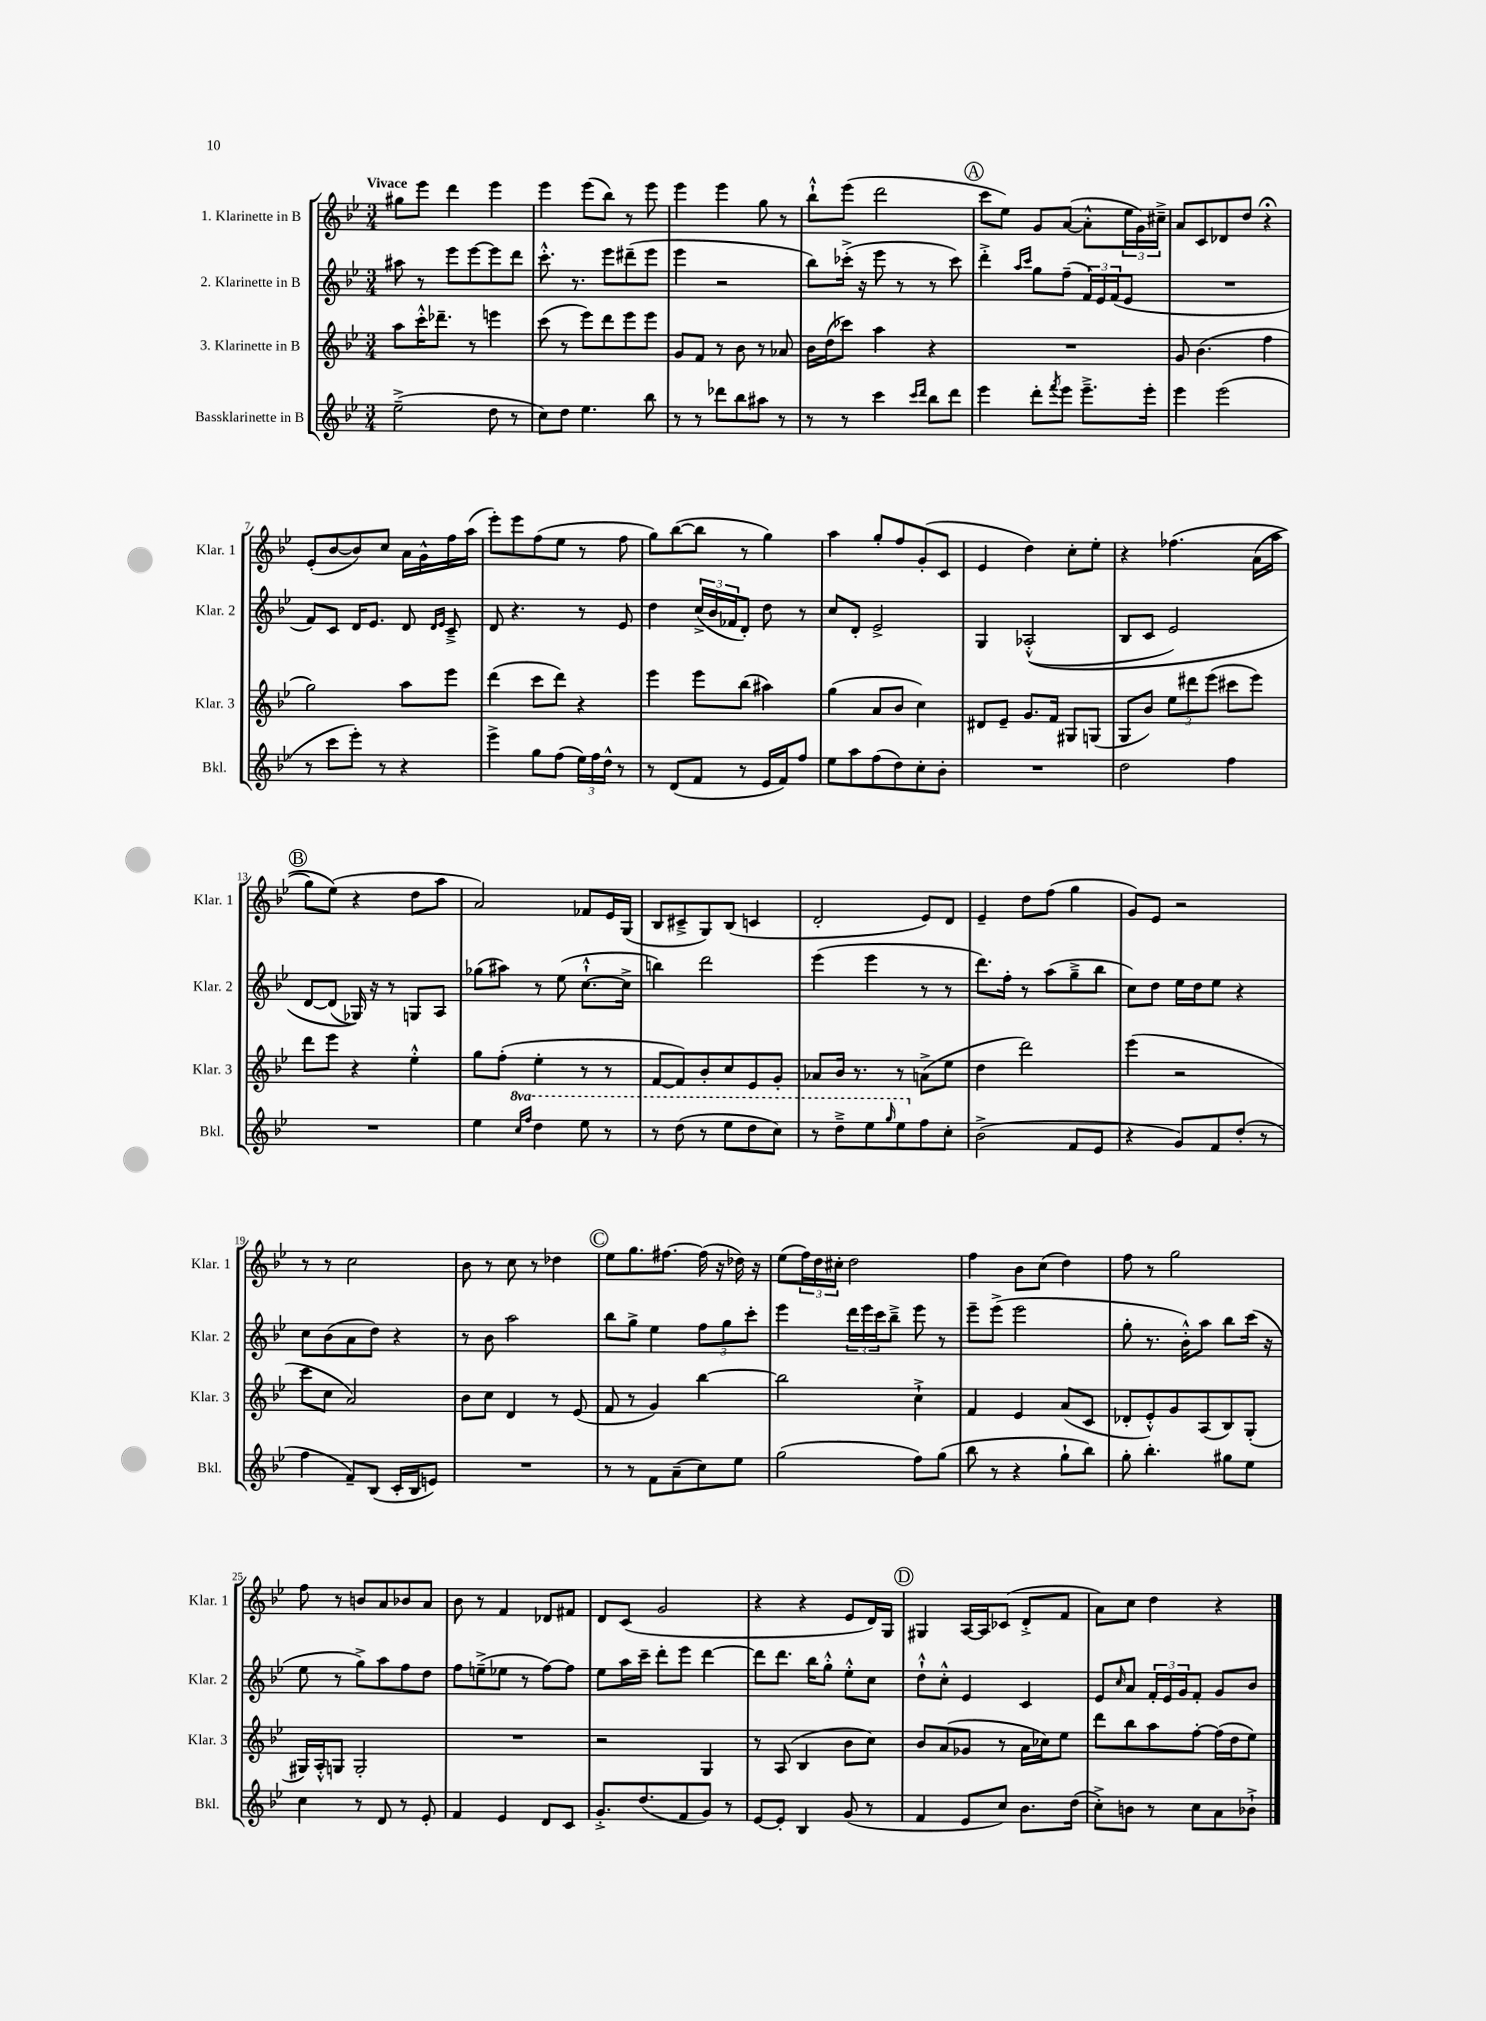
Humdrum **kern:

**kern	**kern	**kern	**kern
*staff4	*staff3	*staff2	*staff1
*clefG2	*clefG2	*clefG2	*clefG2
*k[b-e-]	*k[b-e-]	*k[b-e-]	*k[b-e-]
*M3/4	*M3/4	*M3/4	*M3/4
(2ee-~^	8aa	8aa#	8gg#
.	16ccc'^^	8r	8eee-
.	8.ddd-~	.	.
.	.	8eee-	4ddd
.	8r	[8eee-	.
8dd	4eee	8eee-]	4eee-
8r	.	8ddd	.
=	=	=	=
8cc)	(8ccc	8.ccc'^^	4eee-
8dd	8r	.	.
.	.	8.r	.
4.ee-	8eee-)	.	(8eee-
.	8ddd	8eee-	8bb-)
.	8eee-	(8ddd#~	8r
8bb-	8eee-	8eee-	8eee-
=	=	=	=
8r	8g	4eee-	4eee-
8r	8f	.	.
8ddd-	8r	2r	4eee-
8bb-	8b-	.	.
8aa#	8r	.	8gg
8r	8a-	.	8r
=	=	=	=
8r	16b-	8bb-)	8bb-`^^
.	(16dd	.	.
8r	8ccc-)	(16ccc-'^	(8eee-
.	.	16r	.
4ccc	4aa	8eee-	2ddd
.	.	8r	.
16qqccc	.	.	.
16qqddd	.	.	.
8bb-	4r	8r	.
8ddd	.	8ccc-)	.
=	=	=	=
4eee-	2.r	4ddd'^	8ccc
.	.	.	8ee-)
.	.	16qqaa	.
.	.	16qqccc	.
8ddd'	.	8gg	8g
8qfff	.	.	.
8eee-	.	(8ff~	([8a
8.eee-~^	.	24f)	8a'^^]
.	.	24e-	.
.	.	(24f	.
.	.	8e-	24ee-
.	.	.	24g)
16eee-'	.	.	.
.	.	.	24cc#~^
=	=	=	=
4eee-	8g	2.r	8a
.	(4.b-	.	8c
(2eee-	.	.	8d-
.	.	.	8dd
.	4ff	.	4r;
=	=	=	=
8r	2gg)	8f)	(8e-'
8ccc	.	8c	[8b-
8eee-')	.	16d	8b-])
.	.	8.e-	.
8r	.	.	8cc
4r	8aa	8d	16a
.	.	.	16g^^
.	.	16qqd	.
.	.	16qqe-	.
.	8eee-	8c~^	16ff
.	.	.	(16aa
=	=	=	=
4eee-^	(4ddd	8d	8eee-')
.	.	4.r	8eee-
8gg	8ccc	.	(8ff
(8ff	8ddd)	.	8ee-
24ee-)	4r	8r	8r
24ff	.	.	.
24dd^^	.	.	.
8r	.	8e-	8ff
=	=	=	=
8r	4eee-	4dd	8gg)
(8d	.	.	([8bb-
8f	8eee-	(24cc^	8bb-]
.	.	24b-	.
.	.	24f-	.
8r	(8bb-	8d')	8r
16e-	4aa#)	8dd	4gg)
16f)	.	.	.
8ff	.	8r	.
=	=	=	=
8ee-	(4gg	8cc	4aa
8aa	.	8d'	.
(8ff	8a	2e-^	8gg'
8dd)	8b-	.	8ff
8cc'	4cc)	.	(8g'
8b-'	.	.	8c
=	=	=	=
2.r	8d#	4G	4e-
.	8e-~	.	.
.	8.g	&((2A-'^^	4dd)
.	16f	.	.
.	8G#	.	8cc'
.	(8G	.	8ee-'
=	=	=	=
2dd	8G	8B-	4r
.	8b-)	8c	.
.	12ee-	2e-)	&(4.ff-
.	12ddd#	.	.
.	(12eee-	.	.
4ff	8ccc#	.	.
.	8eee-)	.	(16a
.	.	.	16aa
=	=	=	=
2.r	8ddd	[8d	8gg)
.	8eee-	(8d]	(8ee-&)
.	4r	16G-)&)	4r
.	.	16r	.
.	.	8r	.
.	4ee-'^^	8G	8dd
.	.	8A	8aa
=	=	=	=
4ee-	8gg	(8gg-	2a)
.	(8ff'	8aa#)	.
16qqccc	.	.	.
16qqfff	.	.	.
4ddd	4ee-'	8r	.
.	.	(8ee-	.
8eee-	8r	[8.cc`^^	8f-
8r	8r	.	16e-
.	.	16cc^]	(16G
=	=	=	=
8r	[8f	4bb)	8B-
(8ddd	8f])	.	8c#~^
8r	8b-'	2ddd	8G)
8eee-	8cc	.	(8B-
8ddd	8e-	.	4c
8ccc)	8g'	.	.
=	=	=	=
8r	8a-	(4eee-	2d'
8ddd~^	16b-	.	.
.	8.r	.	.
8eee-	.	4eee-	.
16qqggg	.	.	.
8eee-	8r	.	.
8ff	(8a^	8r	8e-)
8cc'	8ee-	8r	8d
=	=	=	=
(2b-^	4dd	8.ddd)	4e-~
.	.	16ff'	.
.	2ddd)	8r	8dd
.	.	(8aa	(8ff
8f	.	8gg~^	4gg
8e-	.	8bb-	.
=	=	=	=
4r	(4eee-	8cc)	8g)
.	.	8dd	8e-
8g)	2r	16ee-	2r
.	.	16dd	.
8f	.	8ee-	.
(8dd'	.	4r	.
8r	.	.	.
=	=	=	=
4ff	8ccc	8cc	8r
.	8cc	(8b-	8r
8f~)	2a)	8a	2cc
(8B-	.	8dd)	.
16c'	.	4r	.
16B-	.	.	.
8e)	.	.	.
=	=	=	=
2.r	8b-	8r	8b-
.	8cc	8b-	8r
.	4d	2aa	8cc
.	.	.	8r
.	8r	.	4dd-
.	(8e-	.	.
=	=	=	=
8r	8f	8bb-	8ee-
8r	8r	8gg^	8.gg
8f	4g)	4ee-	.
.	.	.	[8.ff#
(8a~	.	.	.
8cc)	[4bb-	12ff	(16ff#]
.	.	.	16r
.	.	12gg	.
8ee-	.	.	16dd-)
.	.	12ccc'	.
.	.	.	16r
=	=	=	=
(2gg	2bb-]	4eee-	(8ee-
.	.	.	24ff)
.	.	.	24dd
.	.	.	24cc#'
.	.	24ddd	2dd
.	.	24eee-	.
.	.	24ccc	.
.	.	8bb-~^	.
8ff)	4cc`^	8eee-	.
(8gg	.	8r	.
=	=	=	=
8bb-	4f	8eee-~	4ff
8r	.	(8eee-^	.
4r	4e-	2eee-	8b-
.	.	.	(8cc
8gg`	(8a	.	4dd)
8bb-)	8c	.	.
=	=	=	=
8gg'	8d-'	8gg'	8ff
4.bb-'	8e-'^^)	8.r	8r
.	8g	.	2gg
.	.	16b-'^^)	.
.	(8A	8aa	.
8gg#	8B-)	8bb-	.
8ee-	(8G'	(16ccc	.
.	.	16r	.
=	=	=	=
4cc	16G#)	8ee-	8ff
.	16A'^^	.	.
.	8G	8r	8r
8r	2G'	8gg^)	8b
8d	.	8aa	8a
8r	.	8ff	8b-
8e-'	.	8dd	8a
=	=	=	=
4f	2.r	8ff	8b-
.	.	(8ee~^	8r
4e-	.	8ee-	4f
.	.	8r	.
8d	.	[8ff)	8d-
8c	.	8ff]	8f#
=	=	=	=
8.g'^	2r	8ee-	8d
.	.	16aa	(8c
(8.dd	.	16ccc~	.
.	.	8ddd'	2g
8f	.	8eee-	.
8g)	4G	[4ddd	.
8r	.	.	.
=	=	=	=
[8e-	8r	8ddd]	4r
8e-']	(8A	8.ddd	.
4B-	4B-	.	4r
.	.	16bb-	.
.	.	8gg'^^	.
(8g	8b-	8ee-'^^	8e-
8r	8cc)	8cc	16d)
.	.	.	16G
=	=	=	=
4f	8b-	8dd`^^	4G#
.	(8a	8cc'^^	.
8e-	8g-	4e-	[16A
.	.	.	16A]
8cc)	8r	.	(8c-
8.b-	16a	4c	8d'^
.	16cc-)	.	.
.	8ee-	.	8f
(16dd	.	.	.
=	=	=	=
8cc'^)	8ddd	8e-	8a)
.	.	16qqcc	.
8b	8bb-	8a	8cc
8r	8aa	24f'	4dd
.	.	24e-	.
.	.	24g	.
8cc	[8ff'	8f'	.
8a	(16ff]	8g	4r
.	16dd	.	.
8b-`^	8ee-)	8b-	.
==	==	==	==
*-	*-	*-	*-
